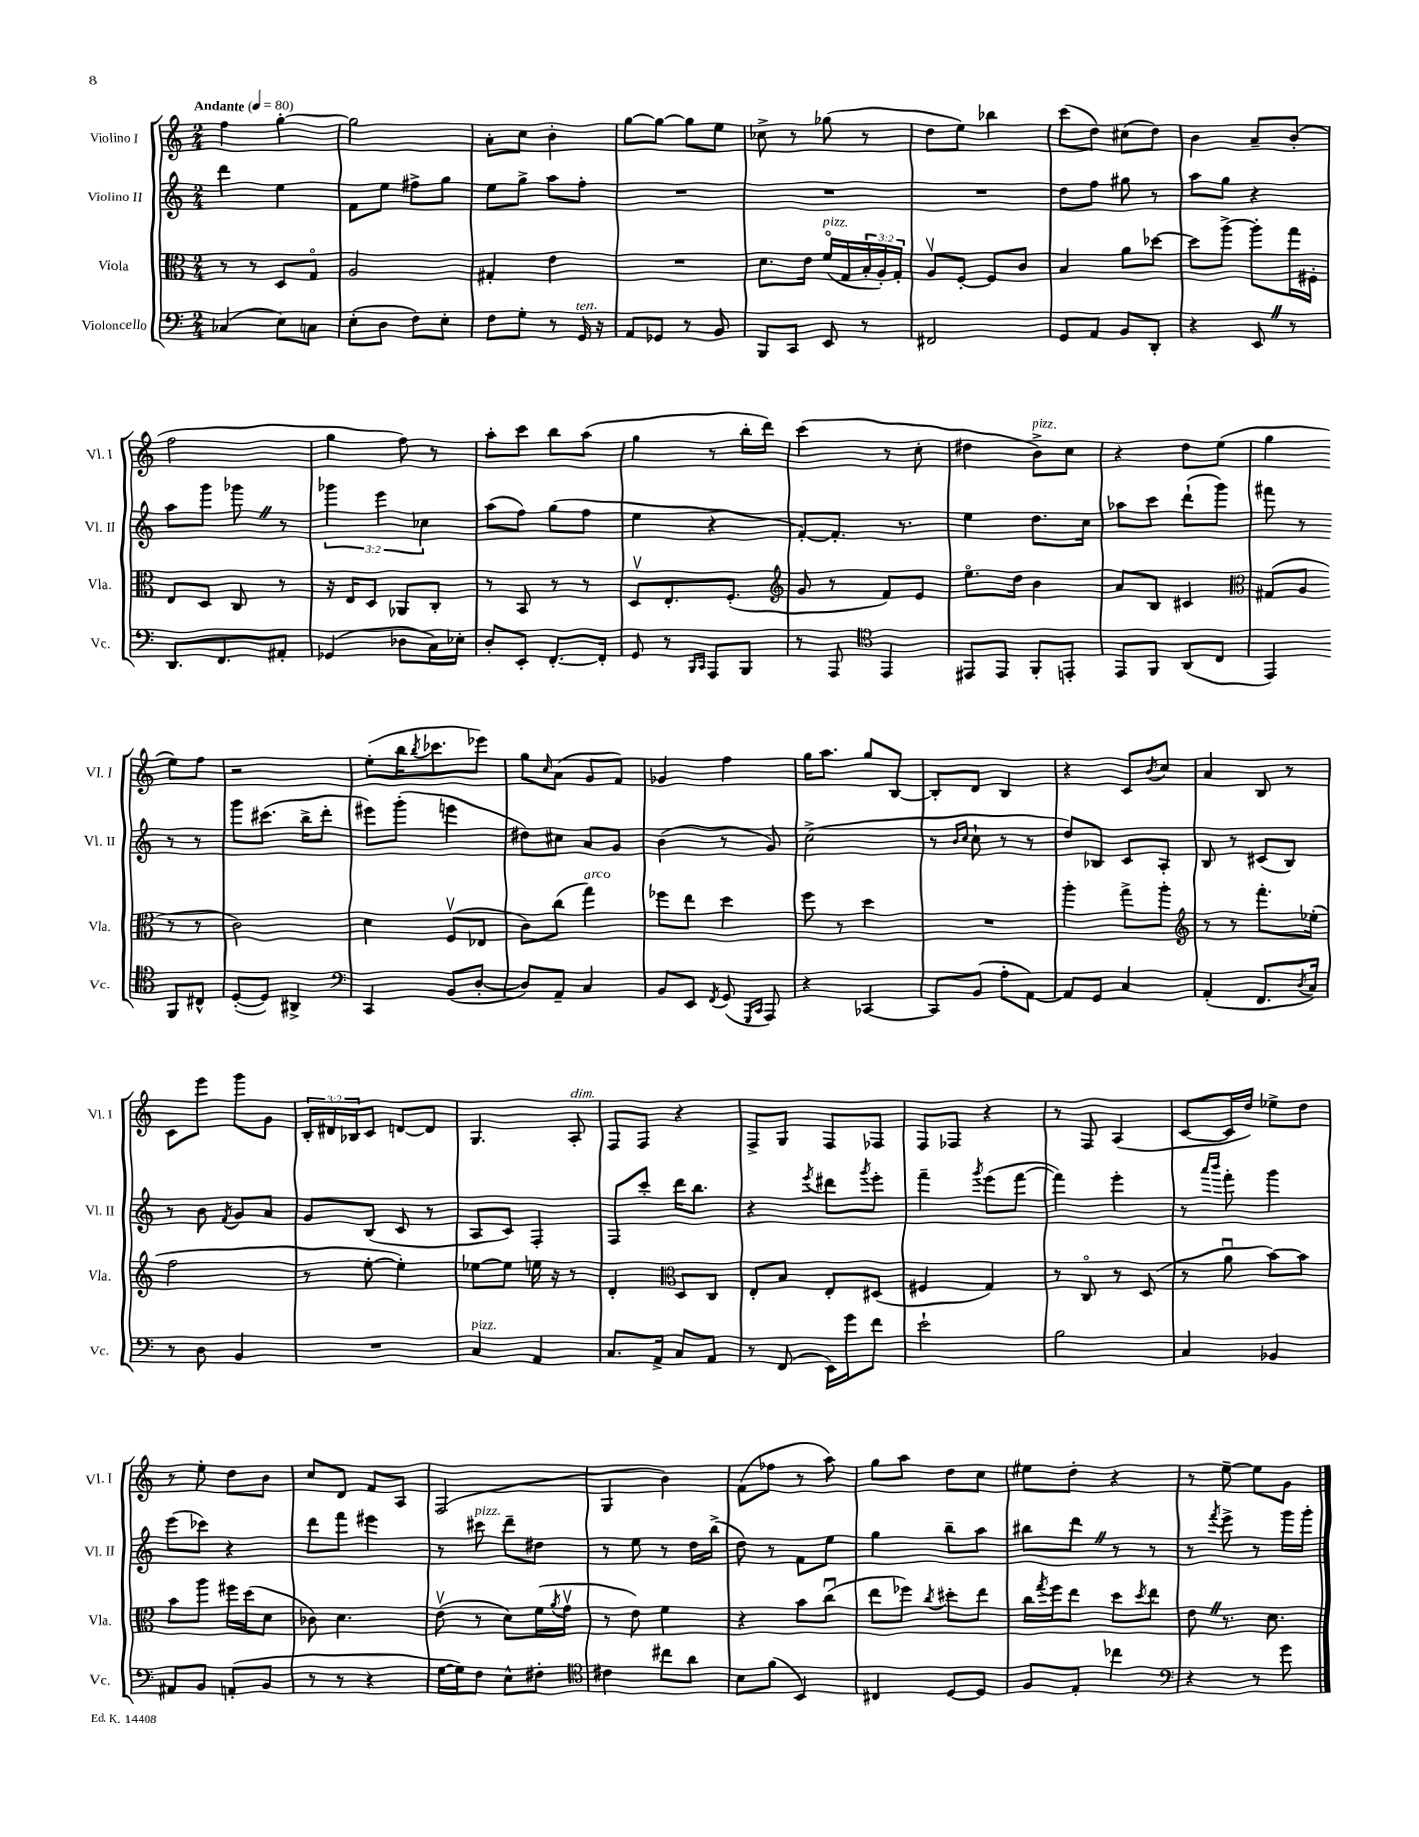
<<
\new StaffGroup <<
\new Staff = "s0" \with { instrumentName = "Violino I" shortInstrumentName = "Vl. I" } {
    \clef treble \key c \major \numericTimeSignature \time 2/4 \override Staff.TupletNumber.text = #tuplet-number::calc-fraction-text \tempo "Andante" 4 = 80
    f''4 g''4~-. |
    g''2 |
    a'8-. c''8 b'4-. |
    g''8~ g''8~ g''8 e''8 |
    ces''8-> r8 ges''8( r8 |
    d''8 e''8) bes''4 |
    c'''8( d''8) cis''8( d''8) |
    b'4 a'8-- b'8-.( |
    f''2 |
    g''4 f''8) r8 |
    a''8-. c'''8 b''8 a''8( |
    g''4 r8 b''16-. d'''16) |
    c'''4( r8 c''8-. |
    dis''4 b'8->^\markup { \italic "pizz." }) c''8 |
    r4 d''8 e''8( |
    g''4 e''8) f''8 |
    r2 |
    e''8-.( b''16 \acciaccatura { b''8 } ces'''8. ees'''8) |
    g''8 \grace { c''16 } a'8( g'8 f'8) |
    ges'4 f''4 |
    g''16 a''8. g''8 b8~ |
    b8-. d'8 b4 |
    r4 c'8 \acciaccatura { b'8 } c''8 |
    a'4 b8 r8 |
    c'8 e'''8 g'''8 g'8 |
    \tuplet 3/2 { b16-. dis'16 bes16 } c'8 d'8~ d'8 |
    g4. a8-.^\markup { \italic "dim." } |
    f8 f8 r4 |
    f8-> g8 f8 fes8 |
    f8 fes8 r4 |
    r8 f8 a4( |
    c'8~ c'16 d''16) ees''8-> d''8 |
    r8 e''8-. d''8 b'8 |
    c''8 d'8 f'8 a8 |
    f2( |
    g4 b'4) |
    f'8( fes''8 r8 a''8) |
    g''8 a''8 d''8 c''8 |
    eis''8 d''8-. r4 |
    r8 e''8~-- e''8 g'8 \bar "|." |
}
\new Staff = "s1" \with { instrumentName = "Violino II" shortInstrumentName = "Vl. II" } {
    \clef treble \key c \major \numericTimeSignature \time 2/4 \override Staff.TupletNumber.text = #tuplet-number::calc-fraction-text
    d'''4 e''4 |
    f'8 e''8 fis''8-> g''8 |
    e''8 g''8-> a''8 f''8-. |
    R2 |
    R2 |
    R2 |
    d''8 f''8 gis''8 r8 |
    a''8 g''8 r4 |
    a''8 g'''8 ges'''8 \once \override BreathingSign.text = \markup { \musicglyph "scripts.caesura.straight" } \breathe r8 |
    \tuplet 3/2 { ges'''4 e'''4 ces''4 } |
    a''8( f''8) g''8( f''8 |
    e''4 r4 |
    f'8~-.) f'8.-. r8. |
    e''4 d''8. c''16 |
    aes''8 c'''8 d'''8-!( g'''8) |
    fis'''8 r8 r8 r8 |
    g'''8 cis'''8.( b''16-> d'''8-. |
    eis'''8) g'''8-.( e'''4 |
    dis''8) cis''8 a'8 g'8 |
    b'4( r8 g'8) |
    c''2->( |
    r8 \grace { b'16 c''16 } c''8-! r8 r8 |
    d''8) bes8 c'8 a8-. |
    b8 r8 cis'8( b8) |
    r8 b'8 \acciaccatura { f'8 } g'8 a'8 |
    g'8 b8( c'8 r8 |
    a8 c'8) f4-. |
    f8 c'''8-. d'''16 b''8. |
    r4 \acciaccatura { e'''8 } dis'''8 \acciaccatura { g'''8 } e'''8-. |
    f'''4-- \acciaccatura { g'''8 } e'''8( f'''8~ |
    f'''4) e'''4-. |
    r8 \grace { a'''16 b'''16 } f'''8-. g'''4 |
    e'''8( ces'''8) r4 |
    d'''8 f'''8 eis'''4 |
    r8 cis'''8^\markup { \italic "pizz." } d'''8-- dis''8 |
    r8 e''8 r8 d''16 b''16->( |
    d''8) r8 f'8 e''8 |
    g''4 b''8-- a''8 |
    bis''8 d'''8 \once \override BreathingSign.text = \markup { \musicglyph "scripts.caesura.straight" } \breathe r8 r8 |
    r8 \acciaccatura { f'''8 } e'''8-> r8 g'''16 g'''16-. \bar "|." |
}
\new Staff = "s2" \with { instrumentName = "Viola" shortInstrumentName = "Vla." } {
    \clef alto \key c \major \numericTimeSignature \time 2/4 \override Staff.TupletNumber.text = #tuplet-number::calc-fraction-text
    r8 r8 d8 g8\flageolet |
    a2 |
    gis4-. e'4 |
    R2 |
    d'8. e'16 f'16\flageolet^\markup { \italic "pizz." }( g16 \tuplet 3/2 { b16-. a16-.) g16-. } |
    a8\upbow f8~-. f8 c'8 |
    b4 a'8 des''8~ |
    des''8 a''8~-> a''8-. g''16 fis16-. |
    e8 d8 c8 r8 |
    r16 e16 d8 aes,8 c8-. |
    r8 b,8 r8 r8 |
    d8\upbow e8.-. f8.-.( |
    \clef treble g'8 r8 f'8) e'8 |
    e''8.\flageolet d''16 b'4 |
    a'8 b8 cis'4 |
    \clef alto gis8( a8 r8 r8 |
    c'2) |
    d'4 f8\upbow( ees8 |
    c'8) c''8( g''4^\markup { \italic "arco" }) |
    fes''8 e''8 d''4 |
    f''8 r8 d''4 |
    R2 |
    a''4-. g''8-> a''8-. |
    \clef treble r8 r8 f'''8.-. ees''16-.( |
    f''2 |
    r8 e''8~-. e''4-.) |
    ees''8~ ees''8 e''16 r16 r8 |
    d'4-. \clef alto d8 c8 |
    e8-. b8 e8-. dis8( |
    fis4 g4) |
    r8 c8\flageolet r8 d8( |
    r8 a'8\downbow b'8~) b'8 |
    b'8 a''8 fis''16 d''16( d'8 |
    ces'8) d'4. |
    e'8\upbow( r8 d'8) f'16( \acciaccatura { a'8 } g'16\upbow |
    r8 e'8) f'4 |
    r4 b'8 c''8\downbow( |
    e''8 fes''8) \acciaccatura { c''8 } dis''8-. e''8 |
    c''16 \acciaccatura { g''8 } f''16 e''8 d''8 \acciaccatura { d''8 } e''8 |
    e'8 \once \override BreathingSign.text = \markup { \musicglyph "scripts.caesura.straight" } \breathe r8. d'8. \bar "|." |
}
\new Staff = "s3" \with { instrumentName = "Violoncello" shortInstrumentName = "Vc." } {
    \clef bass \key c \major \numericTimeSignature \time 2/4
    ces4( e8) c8 |
    e8-.( d8 f8) e8-. |
    f8 g8-. r8 g,16^\markup { \italic "ten." } r16 |
    a,8 ges,8 r8 b,8 |
    b,,8 c,8 e,8 r8 |
    fis,2 |
    g,8 a,8 b,8 d,8-. |
    r4 e,8 \once \override BreathingSign.text = \markup { \musicglyph "scripts.caesura.straight" } \breathe r8 |
    d,8. f,8. ais,8-. |
    ges,4( des8 c16) ees16-. |
    d8-. e,8-. f,8.~-. f,16-. |
    g,8 r8 \grace { b,,16 c,16 } a,,8 b,,8 |
    r8 a,,8 \clef tenor e,4 |
    eis,8 eis,8 f,8-. e,8-. |
    e,8 f,8 a,8( c8 |
    e,4) f,8 cis8-^ |
    d8~-.( d8) ais,4-> |
    \clef bass c,4 b,8( d8~-. |
    d8) a,8-- c4 |
    b,8 e,8 \acciaccatura { f,8 } g,8( \grace { g,,16 c,16 } a,,8) |
    r4 ces,4~ |
    ces,8 b,8( a8-. a,8~) |
    a,8 g,8 c4 |
    a,4-.( f,8. \acciaccatura { d8 } c16) |
    r8 d8 b,4 |
    R2 |
    c4^\markup { \italic "pizz." } a,4 |
    c8. a,16-> c8 a,8 |
    r8 f,8( e,16) g'16 f'8 |
    e'2-! |
    b2 |
    c4 bes,4 |
    ais,8 b,8 a,8-.( b,8 |
    r8 r8 r4 |
    g16~ g16) f8 e8-^ fis8-. |
    \clef tenor cis'4 cis''8 a'8 |
    b8 f'8( b,4) |
    cis4 d8~ d8 |
    f8 e8-. ces''4 |
    \clef bass r4 r8 g'8 \bar "|." |
}
>>
>>
\layout { \context { \Score \remove "Bar_number_engraver" } }
